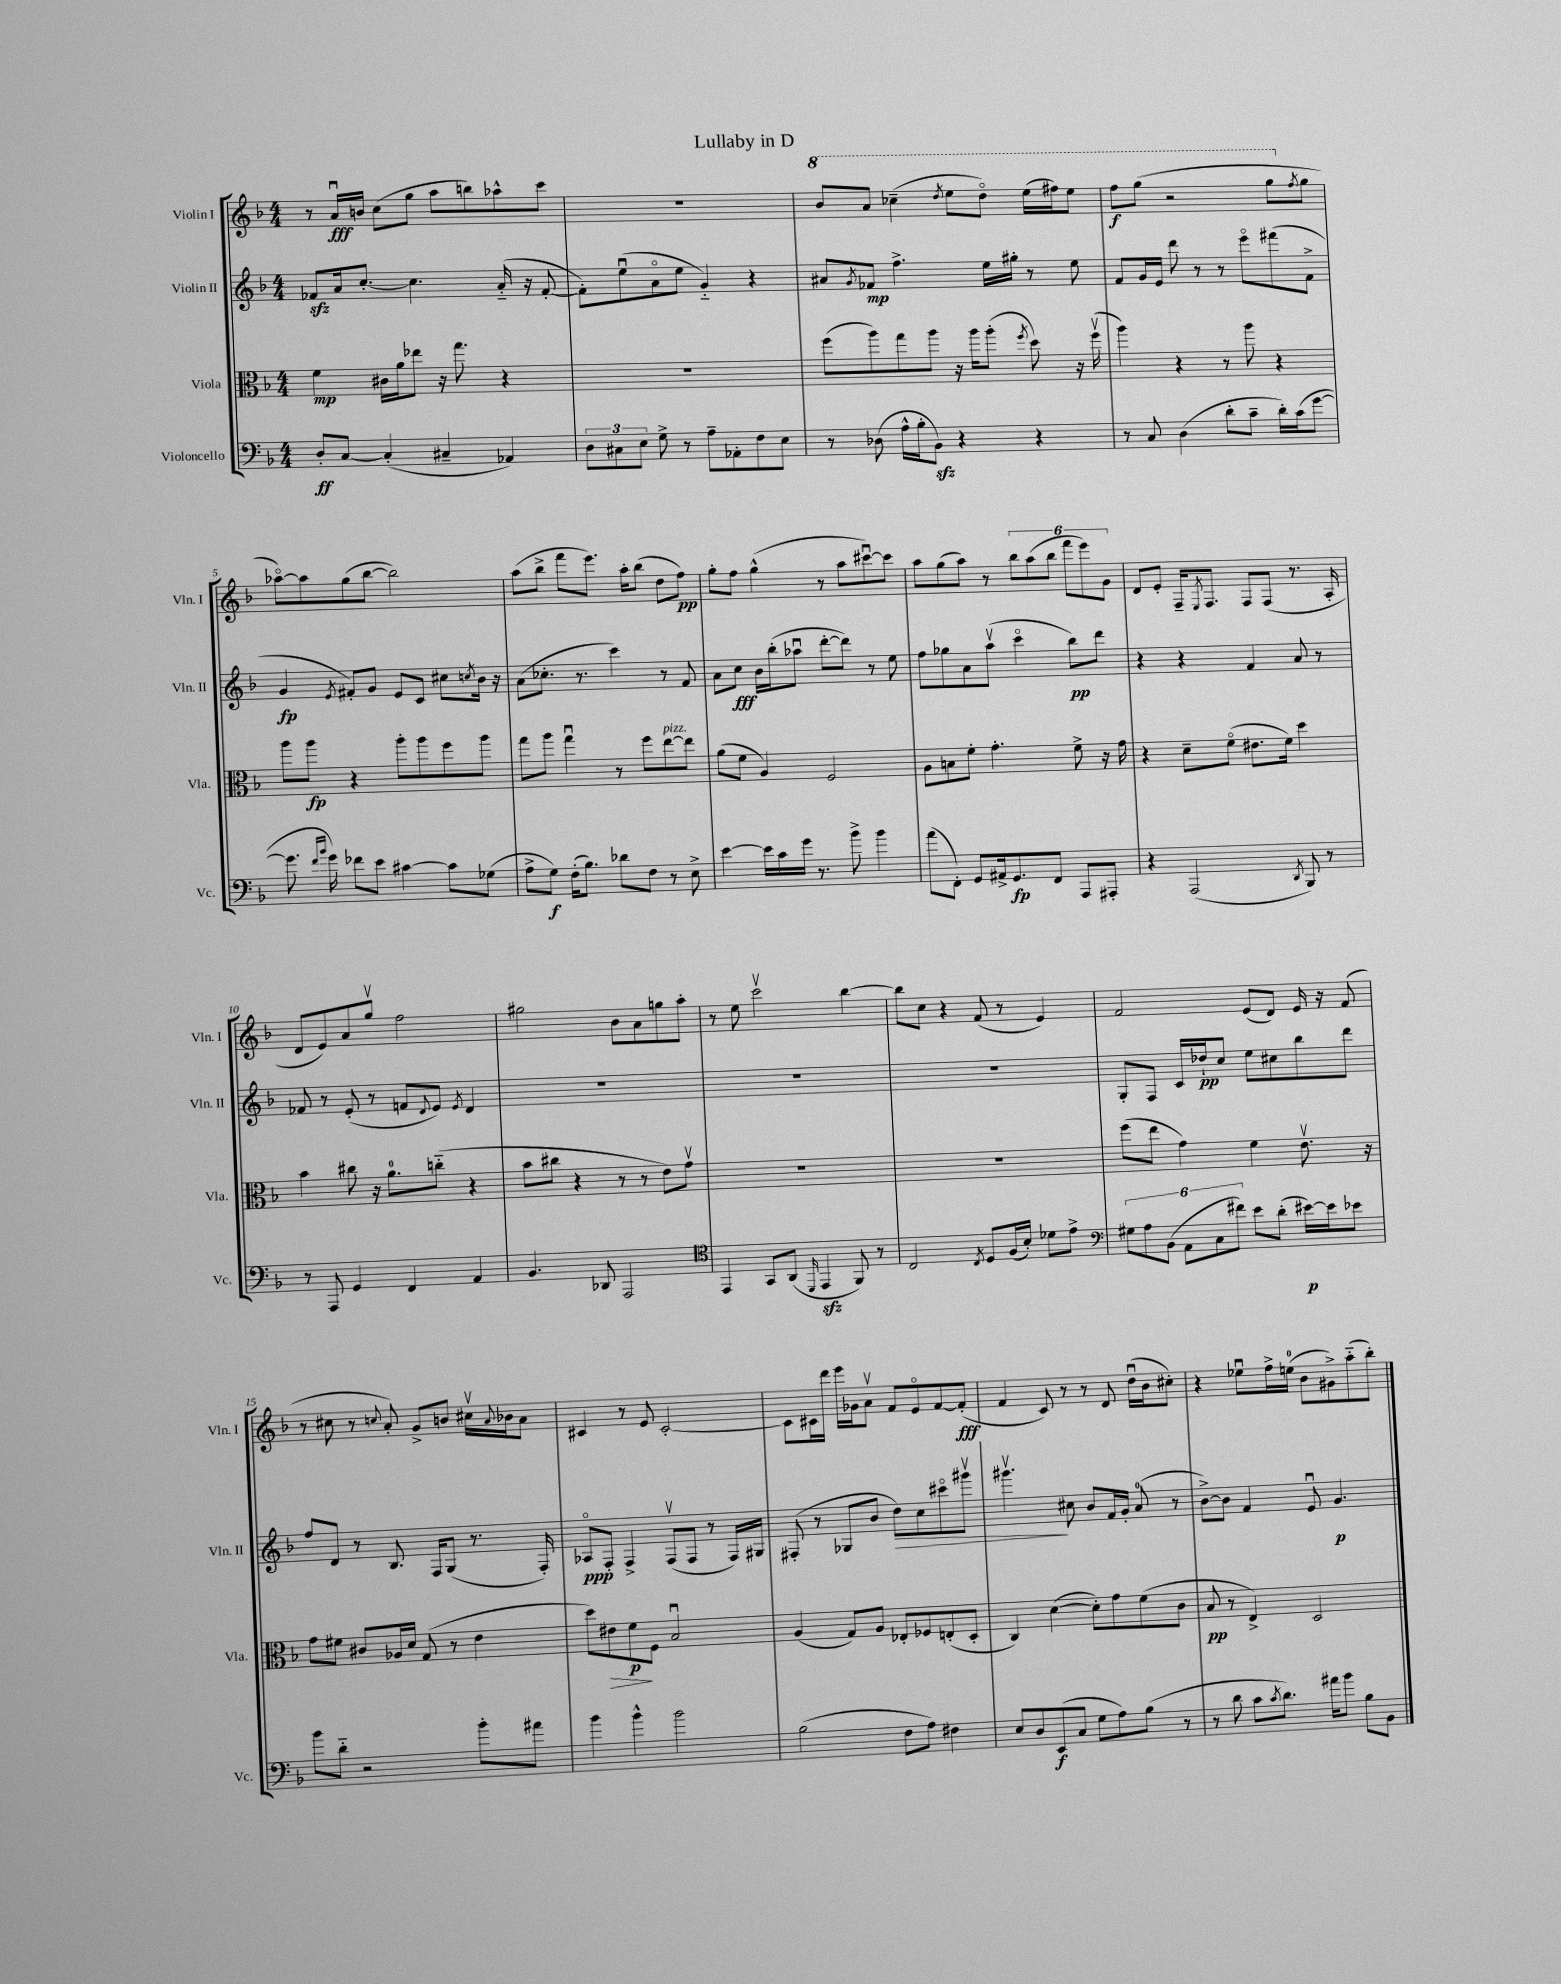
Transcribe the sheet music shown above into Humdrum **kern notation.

**kern	**kern	**kern	**kern
*staff4	*staff3	*staff2	*staff1
*clefF4	*clefC3	*clefG2	*clefG2
*k[b-]	*k[b-]	*k[b-]	*k[b-]
*M4/4	*M4/4	*M4/4	*M4/4
8D'	4f	8f-	8r
[8C	.	16a	16au
.	.	[8.cc'	16b
(4C']	16c#	.	(8cc
.	16a	.	.
.	8ee-	4.cc]	8gg
4C#~	16r	.	8aa
.	8.gg	.	.
.	.	.	8bb)
4AA-)	4r	(16a'~	8aa-^^
.	.	16r	.
.	.	[8f-'	8ccc
=	=	=	=
12D	1r	8f-'])	1r
12C#	.	.	.
.	.	(8eeu	.
12E	.	.	.
8G^	.	8ao	.
8r	.	8ee	.
8A~	.	4g'~)	.
8AA-'	.	.	.
8F	.	4r	.
8E	.	.	.
=	=	=	=
8r	(8ff	8a#	8bb-
.	.	8qg	.
(8D-	8aa)	8f-	8aa
16A^^	8gg	4.ff^	(4ccc-~
16B-'	.	.	.
8BB-)	8aa	.	.
.	.	.	8qddd
4r	16r	.	8eee
.	16aa	.	.
.	(8aa'	16ee	8dddo)
.	.	16gg#'	.
.	8qff	.	.
4r	8dd)	8r	(16eee
.	.	.	16fff#)
.	16r	8ee	8eee
.	(16ffv	.	.
=	=	=	=
8r	4aa)	8f	8fff
8C	.	16g	(8ggg
.	.	16e	.
(4D	4r	8ddd	2r
.	.	8r	.
8d'	8r	8r	.
8c~	8aa	8eeeo	.
16d')	4r	(8fff#	8ggg
(16c	.	.	.
.	.	.	8qff
[8g	.	8f^	8gg
=	=	=	=
8.g]	8aa	4g	[8aa-o)
.	8aa	.	8aa-]
16qqf	.	.	.
16qqb-	.	.	.
16g)	.	.	.
.	.	8qe	.
8f-	4r	8f#')	(8gg
8e	.	8g	[8bb-
[4c#	8aa'	8e	2bb-])
.	8aa	8c	.
8c#]	8ff	8cc#	.
.	.	8qcc	.
(8G-	8aa	16b-	.
.	.	16r	.
=	=	=	=
8A^	8gg	(8a	(8aa
8G)	8aa	8.cc-'	8bb-^
(16F'	4ggu	.	8fff
8.B-)	.	8.r	.
.	.	.	8.eee)
8d-	8r	4ccc)	.
.	.	.	16aa'
8F	8ff	.	(8bb-
8r	[8ee	8r	8dd
8E^	8ee]	8f	8ff)
=	=	=	=
[4e	(8a	8a	8gg'
.	8f	8cc	8ff
16e]	4A)	16b-	(4gg^^
16c	.	(16bb-'	.
16g	.	8aa-u	.
8.r	.	.	.
.	2F	[8ddd'	8r
8b-^	.	8ddd])	8aa
4b-	.	8r	[8ccc#u)
.	.	8ee	8ccc#]
=	=	=	=
(8a	8A	8ff	8aa
8FF')	8B	8gg-	(8gg
8GG	8f'	8a	8aa)
16AA#^	4.g'	(8aav	8r
8.GG	.	.	.
.	.	4ccco	12bb-
.	.	.	(12aa
8FF	.	.	.
.	.	.	12bb-
8AAA	8f^	8bb-)	12fff
.	.	.	12eee)
8AAA#'	16r	8ddd	.
.	.	.	12g
.	16g	.	.
=	=	=	=
4r	4r	4r	8d
.	.	.	8e'
(2AAA	8d~	4r	16F~
.	.	.	8qE
.	.	.	8.F
.	(8fo	.	.
.	8.e#	4f	8F
.	.	.	(8F
.	16f)	.	.
8qDD	.	.	.
8BBB-)	4dd	8a	8.r
8r	.	8r	.
.	.	.	16A'
=	=	=	=
8r	4b-	8f-	8d
8AAA	.	8r	8e)
4GG	8cc#	(8e'	8a
.	16r	8r	8ggv
.	8.a	.	.
4FF	.	8f	2ff
.	.	8qqd	.
.	(8cc'~	8e)	.
.	.	8qe	.
4AA	4r	4d	.
=	=	=	=
4.BB-	8b-	1r	2gg#
.	8cc#	.	.
.	4r	.	.
8DD-	.	.	.
2AAA	8r	.	8b-
.	8r	.	8a
.	8e)	.	8gg
.	8gv	.	8aa'
=	=	=	=
*clefC4	*	*	*
4EE	1r	1r	8r
.	.	.	8ee
8GG	.	.	2cccv
(8AA	.	.	.
16qqDD	.	.	.
4EE	.	.	.
8FF)	.	.	[4bb-
8r	.	.	.
=	=	=	=
2C	1r	1r	8bb-]
.	.	.	8cc
.	.	.	4r
8qC	.	.	.
8D	.	.	(8f
(16F	.	.	8r
16B-')	.	.	.
8d-	.	.	4e)
8e^	.	.	.
=	=	=	=
*clefF4	*	*	*
12G#	(8ff	8G'	2f
12A	.	.	.
.	8ee	8F	.
(12BB-	.	.	.
12AA	4g)	16c	.
.	.	16dd-`	.
12C	.	.	.
.	.	8cc	.
12f#)	.	.	.
8e	4f	8ee	(8e
(8d'	.	8cc#	8d)
[16e#)	8.ev	8bb-	16e
16e#]	.	.	16r
8e-	.	8ddd	(8f
.	16r	.	.
=	=	=	=
8b-	8g	8ff	8r
8d'~	8f#	8d	8cc#
2r	8c#	8r	8r
.	.	.	8qqcc
.	16A-	8.B-	8a')
.	16d	.	.
.	(8G	.	8g^
.	.	16F	.
.	8r	(8G	8b
8b-'	4e	8.r	16cc#v
.	.	.	8qqa
.	.	.	16b-
8a#	.	.	8a
.	.	16F')	.
=	=	=	=
4b-	8dd)	8A-o	4c#
.	8e#	8F'	.
4b-^^	8f	4F^	8r
.	8F	.	8e
2b-	2B-u	(8Fv	[2c#'
.	.	8F	.
.	.	8r	.
.	.	16F)	.
.	.	16G#	.
=	=	=	=
(2B-	(4A	(8F#'	8c#]
.	.	8r	16c#
.	.	.	16ddd
.	8G)	8G-	16eee
.	.	.	16g-
.	8A	8b-	8av
8F	8E-'	8dd)	8f
8A)	8F-	8cc	8eo
4F#	(8E'	8ccc#o	[8f
.	8D'	8ggg#v	(8f']
=	=	=	=
8E	4C)	4.ggg#v	4f
8D	.	.	.
(8EE	([4d	.	8c)
8C	.	8cc#	8r
8G	8d'])	8b-	8r
8A)	8g	16f	8d
.	.	16g'	.
(8B-	(8f	(8a	(16ddu
.	.	.	16b-
8r	8c	8r	8cc#')
=	=	=	=
8r	8B-	[8b-^)	4r
8d	8r	8b-]	.
8c	4E^)	4f	8ee-u
8qc	.	.	.
8.d)	.	.	16ff^
.	.	.	(16ee
.	2D	8eu	8b-
16a#	.	.	.
8b-	.	4.g	8g#^)
8B-	.	.	(8aa'~
8BB-	.	.	8bb-')
==	==	==	==
*-	*-	*-	*-
